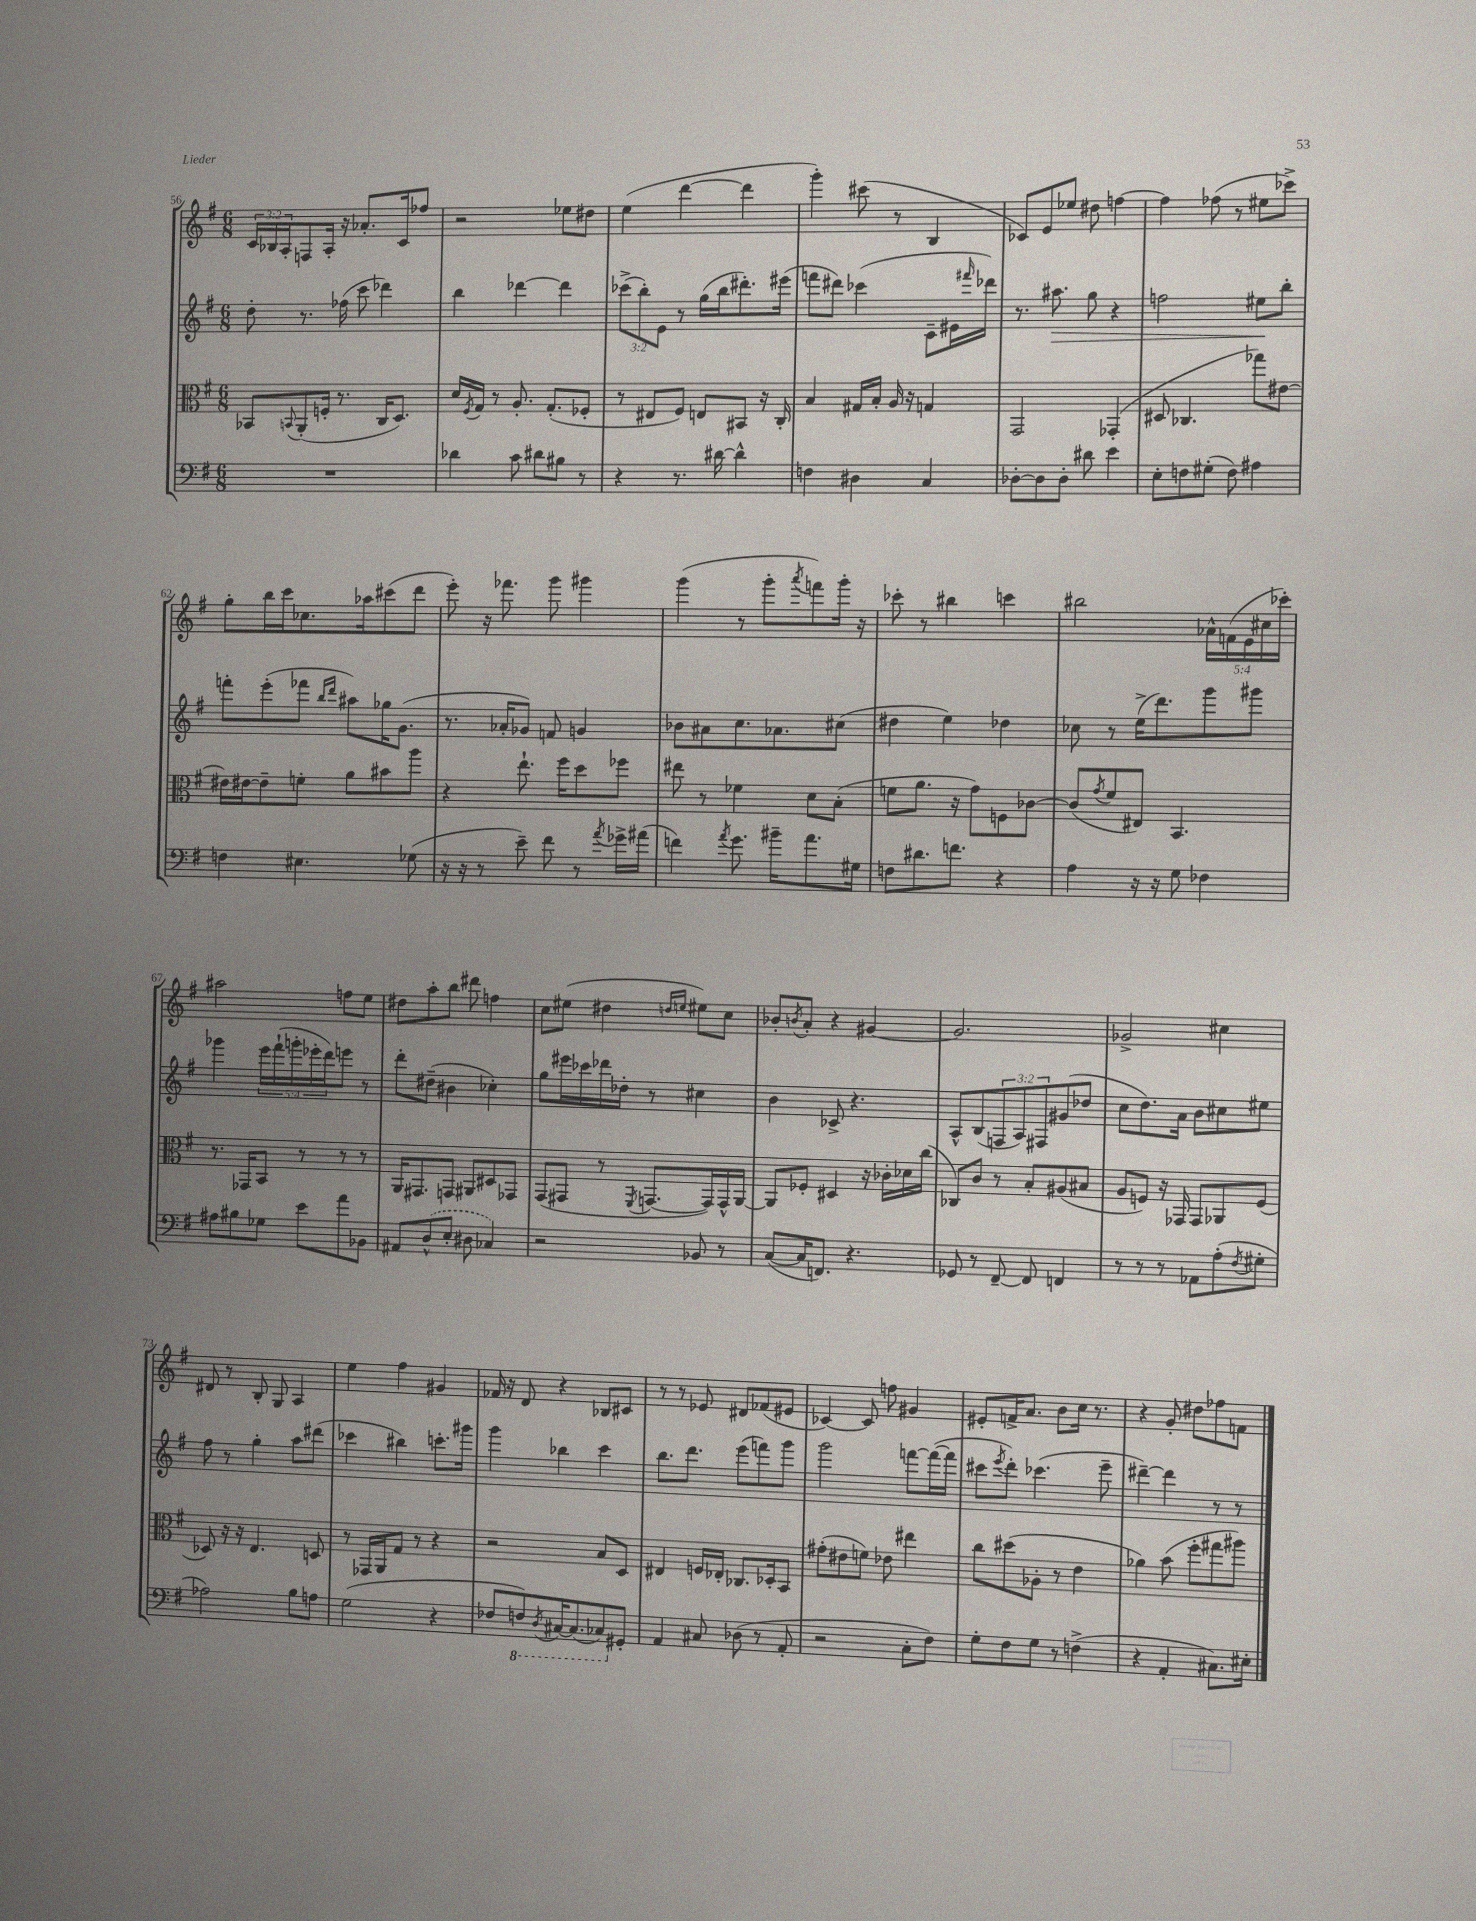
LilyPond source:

<<
\new StaffGroup <<
\new Staff = "s0" {
    \clef treble \key g \major \numericTimeSignature \time 6/8 \override Staff.TupletNumber.text = #tuplet-number::calc-fraction-text
    \tuplet 3/2 { c'16 bes16 a16-. } f8 a16-. r16 aes'8.-. c'16 fes''8 |
    r2 ees''8 dis''8 |
    e''4( d'''4~ d'''4 |
    g'''4-.) cis'''8( r8 b4 |
    ces'8) e'8 ees''8 dis''8 f''4~ |
    f''4 fes''8( r8 eis''8 ces'''8->) |
    g''8-. b''16 c'''16 ces''8. aes''16 cis'''8( d'''8 |
    e'''8-.) r16 fes'''8. g'''8 gis'''4 |
    g'''4( r8 g'''8-. \acciaccatura { a'''8 } f'''8) g'''16-. r16 |
    ces'''8-. r8 bis''4 c'''4 |
    bis''2 \tuplet 5/4 { aes'16-^ f'16( e'16 cis''16 ces'''16-.) } |
    ais''2 f''8 e''8 |
    dis''8 a''8-. b''8 dis'''8 f''4 |
    c''8 eis''8( dis''4 \grace { d''16 e''16 } eis''8) c''8 |
    bes'8-. \acciaccatura { b'8 } a'8-. r4 gis'4~ |
    gis'2. |
    ges'2-> cis''4 |
    dis'8 r8 b8-. g8 a4 |
    e''4 fis''4 gis'4 |
    fes'16 r16 d'8 r4 bes8 cis'8 |
    r8 r8 ees'8 dis'8 fes'8( eis'8 |
    ces'4~) ces'8 f''8 gis'4 |
    eis'8-. f'16-> a'8. b'8 c''16 r8. |
    r4 g'8-. dis''8 fes''8 f'8 \bar "|." |
}
\new Staff = "s1" {
    \clef treble \key g \major \numericTimeSignature \time 6/8 \override Staff.TupletNumber.text = #tuplet-number::calc-fraction-text
    d''8-. r8. fes''16( c'''8 des'''4) |
    b''4 des'''4~ des'''4 |
    \tuplet 3/2 { ces'''8->( b''8-.) e'8 } r8 g''16( b''16 dis'''8.-.) eis'''16( |
    f'''8 dis'''8) ces'''4( c'8-- eis'16 \grace { fis'''16 } des'''16) |
    r8. ais''8.\> g''8 r4 |
    f''2 eis''8\! b''8-. |
    f'''8-. e'''8-.( fes'''8 \grace { b''16 d'''16 } ais''8) ges''16 g'8.( |
    r8. aes'16-. ges'8) f'8 g'4 |
    bes'8 ais'8 c''8. aes'8. cis''8( |
    dis''4 e''4) des''4 |
    ces''8 r8 e''16->( d'''8.) g'''8 gis'''8 |
    ges'''4 \tuplet 5/4 { e'''16 fis'''16-!( g'''16-. ees'''16-. d'''16) } e'''8 r8 |
    d'''8-. dis''8--( bis'4 ces''4-.) |
    g''8 eis'''16 ces'''16 des'''16 des''16-. r8 cis''4 |
    b'4 ces'8-> r4. |
    a8-^ b8( \tuplet 3/2 { f8 a8) fis8 } gis'8( des''8 |
    c''8 d''8.) a'16 b'8 cis''8 eis''8 |
    fis''8 r8 g''4-. a''8 dis'''8( |
    ces'''4 bis''4) c'''8.-. gis'''16 |
    g'''4 bes''4 c'''4 |
    b''8. d'''8. e'''8( f'''8) g'''8 |
    g'''2 f'''8~ f'''16~( f'''16 |
    cis'''8 \acciaccatura { e'''8 } d'''8-.) ces'''4.( e'''8-- |
    dis'''4~--) dis'''4 r8 r8 \bar "|." |
}
\new Staff = "s2" {
    \clef alto \key g \major \numericTimeSignature \time 6/8
    bes,8 \appoggiatura { b,8 } a,8-.( f16-. r8. c16 d8.) |
    d'16 \acciaccatura { fis8 } g16 r8 a8.-. g8.-.( fes8-. |
    r8 eis8 fis8) e8 bis,8 r16 c16-. |
    b4 gis16 b16-. a16 r16 g4 |
    g,2 ges,4-.( |
    dis8 ces4. ges''8) eis'8~ |
    eis'16 eis'16~ eis'8-- f'8-. a'8 bis'8 a''8 |
    r4 e''8.-! fis''16 d''8 fes''8 |
    eis''8 r8 fes'4 d'8 b8-.( |
    f'8 a'8. r16 g'8) f8 ces'8~ |
    ces'8( \acciaccatura { g'8 } fis'8 eis8) b,4. |
    r8. ges,16 b,8 r8 r8 r8 |
    a,16 gis,8. g,8 ais,8 dis8 ges,8 |
    g,8( gis,8 r8 \acciaccatura { fis,8 } g,8.~ g,16) g,16-^ a,16~ |
    a,8 fes8-. dis4 r16 ces'16-. des'16 c''16( |
    ces8) c'8 r8 b8-. ais8( bis8 |
    a8 f8) r16 ges,16 ges,8 aes,8 f8( |
    des8) r16 r16 e4. d8 |
    r8 ges,16 a,16 g8 r8 r4 |
    r2 b8 d8 |
    eis4 f16 ees16-. ces8. des16-. b,8 |
    gis'8-.( eis'8 f'8) ees'8 eis''4 |
    c''8 dis''8( aes8-. r8 e'4 |
    aes'4) b'8( fis''8-. gis''8 ais''8) \bar "|." |
}
\new Staff = "s3" {
    \clef bass \key g \major \numericTimeSignature \time 6/8
    R2. |
    des'4 c'8 dis'8 bis8 r8 |
    r4 r8. dis'16~ dis'4-^ |
    f4 dis4 c4 |
    des8~-. des8 des8-. dis'8 e'4 |
    e8-. f8 gis8-.( f8) ais4 |
    f4 eis4. ges8( |
    r16 r16 r8 e'8--) fis'8 r8 \acciaccatura { a'8 } ges'16-> ais'16( |
    f'4) \acciaccatura { a'8 } g'8. bis'16-- a'8. gis16 |
    f8 dis'8. f'8. r4 |
    a4 r16 r16 g8 fes4 |
    ais8 bis8 ges8 e'8 a'8 bes,8 |
    ais,8 \once \slurDashed d8-^( e8-. dis8 ces4) |
    r2 bes,8 r8 |
    c8~( c16 f,8.) r4. |
    ges,8 r8 fis,8~-- fis,8 f,4 |
    r8 r8 r8 aes,8 a8-.( \acciaccatura { fis8 } gis8-. |
    aes2) b8 a8 |
    g2( r4 |
    fes8 \ottava #-1 f,8) \acciaccatura { d,8 } cis,16~ cis,8.( ces,8) \ottava #0 gis,8-. |
    a,4 cis8 des8( r8 a,8-. |
    r2 c8-. fis8) |
    g8-. fis8 g8 r8 f4->( |
    r4 a,4-. cis8.) eis16-. \bar "|." |
}
>>
>>
\layout { \context { \Score currentBarNumber = #56 } }
